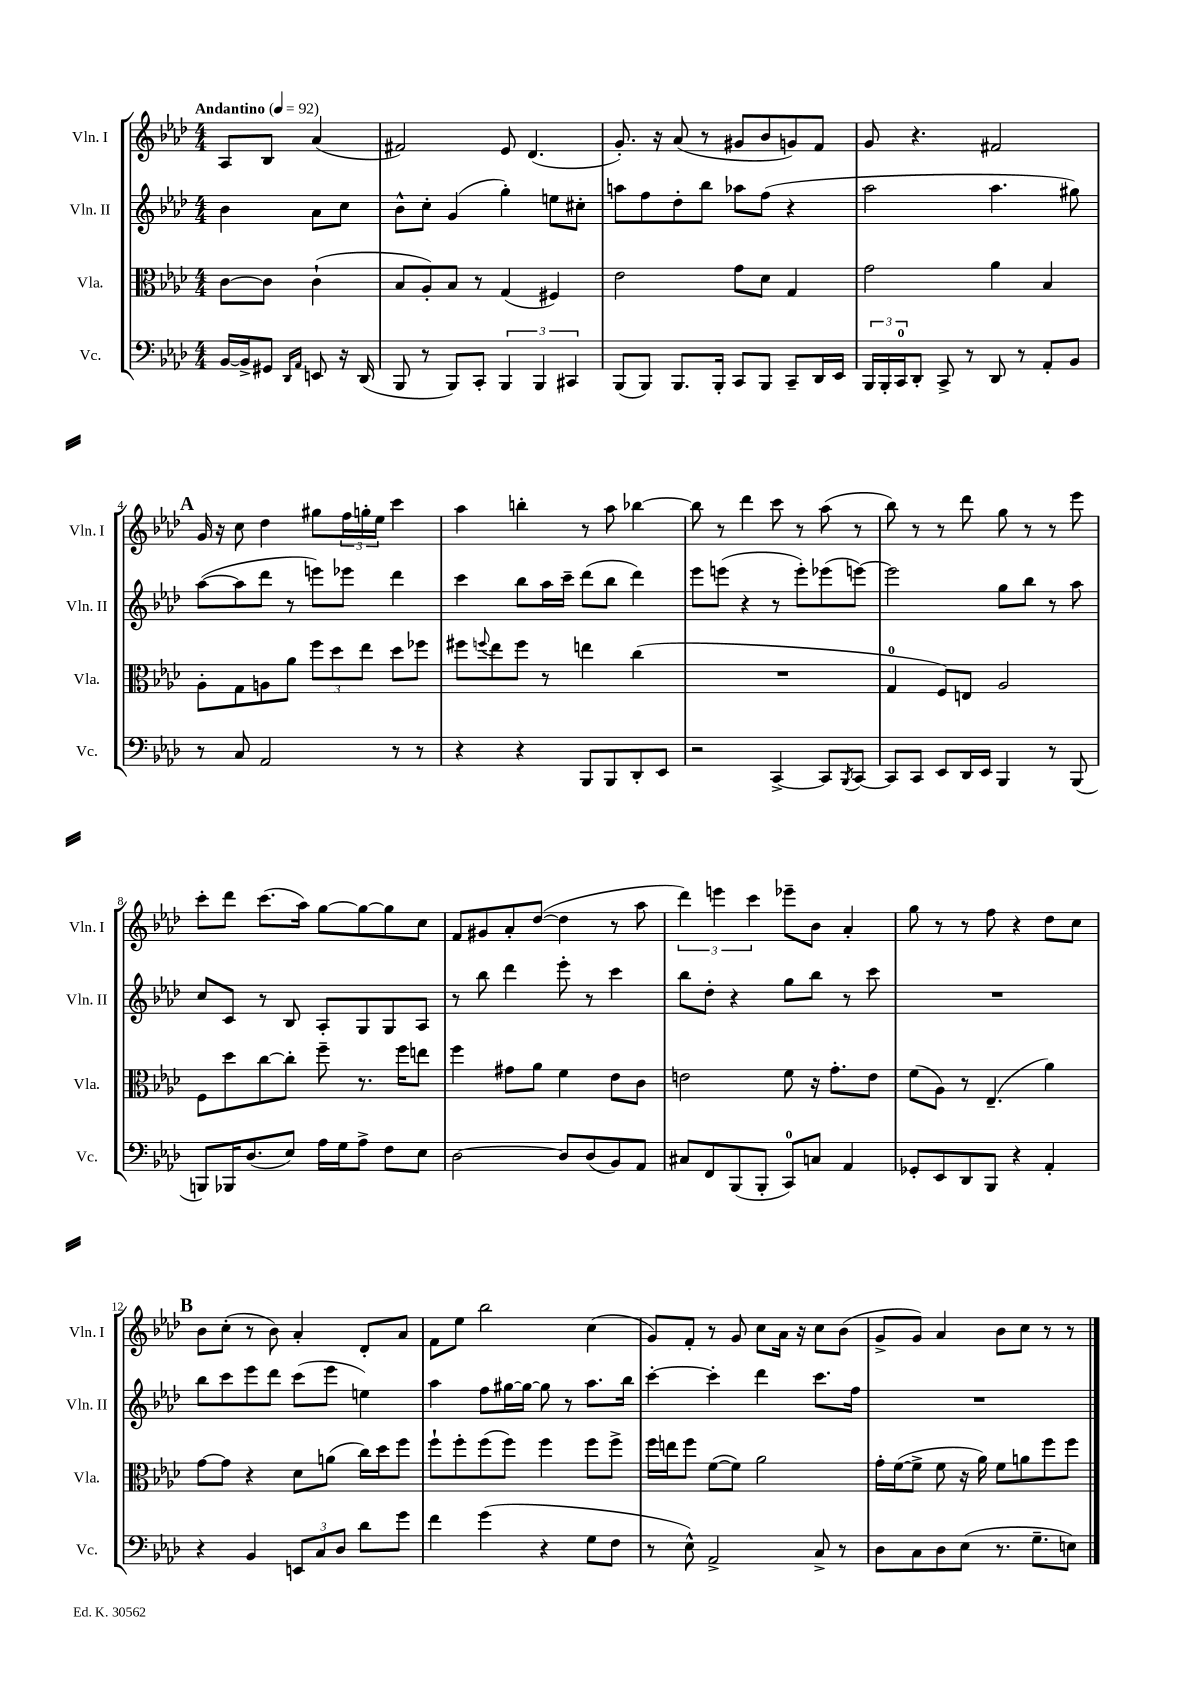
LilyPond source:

<<
\new StaffGroup <<
\new Staff = "s0" \with { instrumentName = "Vln. I" shortInstrumentName = "Vln. I" } {
    \clef treble \key aes \major \numericTimeSignature \time 4/4 \partial 2 \tempo "Andantino" 4 = 92
    aes8 bes8 aes'4( |
    fis'2) ees'8 des'4.( |
    g'8.-.) r16 aes'8( r8 gis'8 bes'8 g'8) f'8 |
    g'8 r4. fis'2 |
    \mark \markup { \bold "A" } g'16 r16 c''8 des''4 gis''8 \tuplet 3/2 { f''16 g''16-. ees''16 } c'''4 |
    aes''4 b''4-. r8 aes''8 bes''4~ |
    bes''8 r8 des'''4 c'''8 r8 aes''8( r8 |
    bes''8) r8 r8 des'''8 g''8 r8 r8 ees'''8 |
    c'''8-. des'''8 c'''8.( aes''16) g''8~ g''8~ g''8 c''8 |
    f'8 gis'8 aes'8-. des''8~( des''4 r8 aes''8 |
    \tuplet 3/2 { des'''4) e'''4 c'''4 } ees'''8-- bes'8 aes'4-. |
    g''8 r8 r8 f''8 r4 des''8 c''8 |
    \mark \markup { \bold "B" } bes'8 c''8-.( r8 bes'8) aes'4-. des'8-. aes'8 |
    f'8 ees''8 bes''2 c''4( |
    g'8) f'8-. r8 g'8 c''8 aes'16 r16 c''8 bes'8( |
    g'8-> g'8) aes'4 bes'8 c''8 r8 r8 \bar "|." |
}
\new Staff = "s1" \with { instrumentName = "Vln. II" shortInstrumentName = "Vln. II" } {
    \clef treble \key aes \major \numericTimeSignature \time 4/4 \partial 2
    bes'4 aes'8 c''8 |
    bes'8-^ c''8-. g'4( g''4-.) e''8 cis''8-. |
    a''8 f''8 des''8-. bes''8 aes''8 f''8( r4 |
    aes''2 aes''4. gis''8) |
    \mark \markup { \bold "A" } aes''8~( aes''8 des'''8 r8 e'''8) ees'''8 des'''4 |
    c'''4 bes''8 aes''16 c'''16-- des'''8( bes''8 des'''4) |
    ees'''8 e'''8( r4 r8 e'''8-.) ees'''8( e'''8~) |
    e'''2 g''8 bes''8 r8 aes''8 |
    c''8 c'8 r8 bes8 aes8-. g8 g8 aes8 |
    r8 bes''8 des'''4 ees'''8-. r8 c'''4 |
    bes''8 des''8-. r4 g''8 bes''8 r8 c'''8 |
    R1 |
    \mark \markup { \bold "B" } bes''8 c'''8 ees'''8 des'''8 c'''8( ees'''8 e''4) |
    aes''4 f''8 gis''16~ gis''16~ gis''8 r8 aes''8. bes''16 |
    c'''4~-. c'''4-. des'''4 c'''8. f''16 |
    R1 \bar "|." |
}
\new Staff = "s2" \with { instrumentName = "Vla." shortInstrumentName = "Vla." } {
    \clef alto \key aes \major \numericTimeSignature \time 4/4 \partial 2
    c'8~ c'8 c'4-!( |
    bes8 aes8-.) bes8 r8 g4( fis4) |
    ees'2 g'8 des'8 g4 |
    g'2 aes'4 bes4 |
    \mark \markup { \bold "A" } aes8-. g8 a8 aes'8 \tuplet 3/2 { f''8 des''8 ees''8 } des''8 fes''8 |
    fis''8 \appoggiatura { f''8 } ees''8 f''8 r8 e''4 c''4( |
    R1 |
    g4-0 f8) e8 aes2 |
    f8 des''8 c''8~ c''8-. f''8-- r8. f''16 e''8 |
    f''4 gis'8 aes'8 f'4 ees'8 c'8 |
    e'2 f'8 r16 g'8.-. e'8 |
    f'8( aes8) r8 ees4.--( aes'4) |
    \mark \markup { \bold "B" } g'8~ g'8 r4 des'8 a'8( c''16) des''16 f''8 |
    f''8-! f''8-. f''8( f''8) f''4 f''8 f''8-> |
    f''16 e''16 f''8 f'8~( f'8) aes'2 |
    g'16-. f'16~( f'8-> f'8 r16 aes'16) f'8 a'8 f''8 f''8 \bar "|." |
}
\new Staff = "s3" \with { instrumentName = "Vc." shortInstrumentName = "Vc." } {
    \clef bass \key aes \major \numericTimeSignature \time 4/4 \partial 2
    bes,16~ bes,16-> gis,8 \grace { des,16 aes,16 } e,8 r16 des,16( |
    bes,,8 r8 bes,,8) c,8-. \tuplet 3/2 { bes,,4 bes,,4 cis,4 } |
    bes,,8( bes,,8) bes,,8. bes,,16-. c,8 bes,,8 c,8-- des,16 ees,16 |
    \tuplet 3/2 { bes,,16 bes,,16-. c,16-0 } des,8-. c,8-> r8 des,8 r8 aes,8-. bes,8 |
    \mark \markup { \bold "A" } r8 c8 aes,2 r8 r8 |
    r4 r4 bes,,8 bes,,8 des,8-. ees,8 |
    r2 c,4~-> c,8 \acciaccatura { bes,,8 } c,8~ |
    c,8 c,8 ees,8 des,16 ees,16 bes,,4 r8 bes,,8( |
    b,,8) bes,,16 des8.( ees8) aes16 g16 aes8-> f8 ees8 |
    des2~ des8 des8( bes,8) aes,8 |
    cis8 f,8 bes,,8( bes,,8-. c,8-0) c8 aes,4 |
    ges,8-. ees,8 des,8 bes,,8 r4 aes,4-. |
    \mark \markup { \bold "B" } r4 bes,4 \tuplet 3/2 { e,8 c8 des8 } des'8 g'8 |
    f'4 g'4( r4 g8 f8 |
    r8 ees8-^) aes,2-> c8-> r8 |
    des8 c8 des8 ees8( r8. g8.-- e8) \bar "|." |
}
>>
>>
